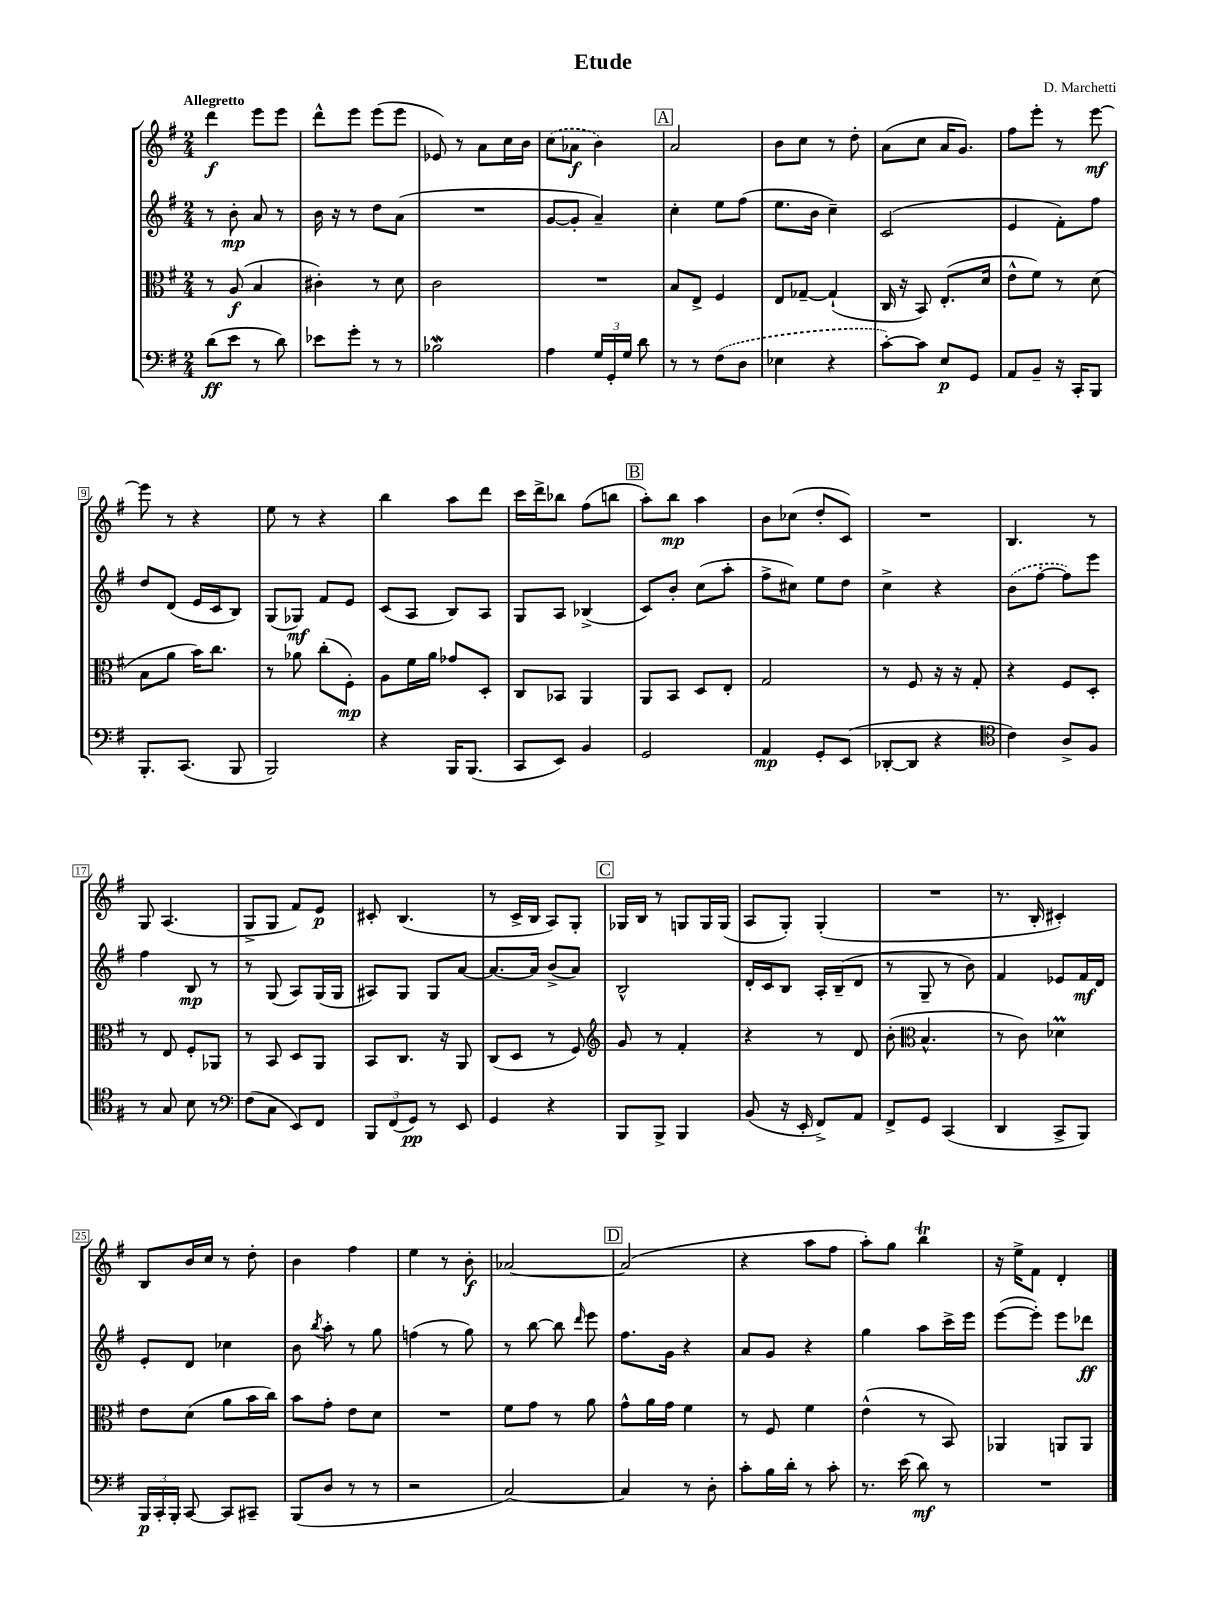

**kern	**dynam	**kern	**dynam	**kern	**dynam	**kern	**dynam
*part4	*part4	*part3	*part3	*part2	*part2	*part1	*part1
*staff4	*staff4	*staff3	*staff3	*staff2	*staff2	*staff1	*staff1
*clefF4	*	*clefC3	*	*clefG2	*	*clefG2	*
*k[f#]	*	*k[f#]	*	*k[f#]	*	*k[f#]	*
*M2/4	*	*M2/4	*	*M2/4	*	*M2/4	*
=1	=1	=1	=1	=1	=1	=1	=1
!	!	!	!	!	!	!LO:TX:a:B:t=Allegretto	!
(8d\L	ff	8r	.	8r	.	4ddd\	f
8e\J	.	(8A/	f	8b'\	mp	.	.
8r	.	4B/	.	8a/	.	8eee\L	.
8d\)	.	.	.	8r	.	8eee\J	.
=2	=2	=2	=2	=2	=2	=2	=2
8e-X\L	.	4c#X'\)	.	16b\	.	8ddd^^\L	.
.	.	.	.	16r	.	.	.
8g'\J	.	.	.	8r	.	8eee\J	.
8r	.	8r	.	8dd\L	.	(8eee\L	.
8r	.	8d\	.	(8a\J	.	8eee\J	.
=3	=3	=3	=3	=3	=3	=3	=3
2B-Xw\	.	2c\	.	2r	.	8e-X/)	.
.	.	.	.	.	.	8r	.
.	.	.	.	.	.	8a\L	.
.	.	.	.	.	.	16cc\L	.
.	.	.	.	.	.	16b\JJ	.
=4	=4	=4	=4	=4	=4	=4	=4
4A\	.	2r	.	[8g/L	.	(8cc\L	.
.	.	.	.	8g'/J]	.	8a-X\J	f
24G/LL	.	.	.	4a~/)	.	4b\)	.
24GG'/	.	.	.	.	.	.	.
24G/JJ	.	.	.	.	.	.	.
8d\	.	.	.	.	.	.	.
!!LO:REH:place=s1:t=A
=5	=5	=5	=5	=5	=5	=5	=5
8r	.	8B/L	.	4cc'\	.	2a/	.
8r	.	8E^/J	.	.	.	.	.
(8F#\L	.	4F#/	.	8ee\L	.	.	.
8D\J	.	.	.	(8ff#\J	.	.	.
=6	=6	=6	=6	=6	=6	=6	=6
4E-X\	.	8E/L	.	8.ee\L	.	8b\L	.
.	.	[8G-X~/J	.	.	.	8cc\J	.
.	.	.	.	16b\Jk	.	.	.
4r	.	(4G-`/]	.	4cc~\)	.	8r	.
.	.	.	.	.	.	8dd'\	.
=7	=7	=7	=7	=7	=7	=7	=7
[8c'\L)	.	16C/	.	(2c/	.	(8a\L	.
.	.	16r	.	.	.	.	.
8c\J]	.	8BB/)	.	.	.	8cc\J	.
8E/L	p	(8.E'/L	.	.	.	16a/KL	.
.	.	.	.	.	.	8.g/J)	.
8GG/J	.	.	.	.	.	.	.
.	.	16d/Jk	.	.	.	.	.
=8	=8	=8	=8	=8	=8	=8	=8
8AA/L	.	8e^^\L	.	4e/	.	8ff#\L	.
8BB~/J	.	8f#\J)	.	.	.	8eee'\J	.
16r	.	8r	.	8f#'\L)	.	8r	.
16CC'/KL	.	.	.	.	.	.	.
8BBB/J	.	(8d\	.	8ff#\J	.	[8eee\	mf
!!LO:LB:g=z
=9	=9	=9	=9	=9	=9	=9	=9
8.BBB'/L	.	8B\L	.	8dd/L	.	8eee\]	.
.	.	8a\J	.	(8d/J	.	8r	.
(8.CC/J	.	.	.	.	.	.	.
.	.	16b\KL)	.	16e/LL	.	4r	.
.	.	8.cc\J	.	16c/J	.	.	.
8BBB/	.	.	.	8B/J)	.	.	.
=10	=10	=10	=10	=10	=10	=10	=10
2BBB/)	.	8r	.	(8G/L	.	8ee\	.
.	.	8a-X\	.	8G-X/J)	mf	8r	.
.	.	(8cc'\L	.	8f#/L	.	4r	.
.	.	8F#'\J)	mp	8e/J	.	.	.
=11	=11	=11	=11	=11	=11	=11	=11
4r	.	8A\L	.	(8c/L	.	4bb\	.
.	.	16f#\L	.	8A/J	.	.	.
.	.	16a\JJ	.	.	.	.	.
16BBB/KL	.	8g-X/L	.	8B/L)	.	8aa\L	.
(8.BBB/J	.	.	.	.	.	.	.
.	.	8D'/J	.	8A/J	.	8ddd\J	.
=12	=12	=12	=12	=12	=12	=12	=12
8CC/L	.	8C/L	.	8G/L	.	16ccc\LL	.
.	.	.	.	.	.	16ddd^\J	.
8EE/J)	.	8BB-X/J	.	8A/J	.	8bb-X\J	.
4BB/	.	4AA/	.	(4B-X^/	.	(8ff#\L	.
.	.	.	.	.	.	8bbn\J	.
!!LO:REH:place=s1:t=B
=13	=13	=13	=13	=13	=13	=13	=13
2GG/	.	8AA/L	.	8c/L)	.	8aa'\L)	.
.	.	8BB/J	.	8b'/J	.	8bb\J	mp
.	.	8D/L	.	(8cc\L	.	4aa\	.
.	.	8E'/J	.	8aa'\J	.	.	.
=14	=14	=14	=14	=14	=14	=14	=14
4AA/	mp	2G/	.	8ff#^\L	.	8b\L	.
.	.	.	.	8cc#X\J)	.	(8cc-X\J	.
8GG'/L	.	.	.	8ee\L	.	8dd'/L	.
(8EE/J	.	.	.	8dd\J	.	8c/J)	.
=15	=15	=15	=15	=15	=15	=15	=15
[8DD-X'/L	.	8r	.	4cc^\	.	2r	.
8DD-/J]	.	8F#/	.	.	.	.	.
4r	.	16r	.	4r	.	.	.
.	.	16r	.	.	.	.	.
.	.	8G'/	.	.	.	.	.
=16	=16	=16	=16	=16	=16	=16	=16
*clefC4	*	*	*	*	*	*	*
4c\)	.	4r	.	(8b\L	.	4.B/	.
.	.	.	.	[8ff#'\J	.	.	.
8A^/L	.	8F#/L	.	8ff#\L])	.	.	.
8F#/J	.	8D'/J	.	8eee\J	.	8r	.
!!LO:LB:g=z
=17	=17	=17	=17	=17	=17	=17	=17
8r	.	8r	.	4ff#\	.	8G/	.
8G/	.	8E/	.	.	.	(4.A/	.
8B\	.	8F#'/L	.	8B/	mp	.	.
8r	.	8AA-X/J	.	8r	.	.	.
=18	=18	=18	=18	=18	=18	=18	=18
*clefF4	*	*	*	*	*	*	*
(8F#\L	.	8r	.	8r	.	8G^/L	.
8C\J	.	8BB/	.	(8G/	.	8G/J	.
8EE/L)	.	8D/L	.	8A/L)	.	8f#/L)	.
8FF#/J	.	8AA/J	.	(16G/L	.	8e/J	p
.	.	.	.	16G/JJ	.	.	.
=19	=19	=19	=19	=19	=19	=19	=19
12BBB/L	.	8BB/L	.	8A#X/L)	.	8c#X'/	.
(12FF#/	.	.	.	.	.	.	.
.	.	8.C/J	.	8G/J	.	(4.B/	.
12GG/J)	pp	.	.	.	.	.	.
8r	.	.	.	8G/L	.	.	.
.	.	16r	.	.	.	.	.
8EE/	.	8AA/	.	[8a/J	.	.	.
=20	=20	=20	=20	=20	=20	=20	=20
4GG/	.	(8C/L	.	8.a/L_	.	8r	.
.	.	8D/J	.	.	.	16c^/LL	.
.	.	.	.	16a/Jk]	.	16B/JJ	.
4r	.	8r	.	(8b^/L	.	8A/L)	.
.	.	8F#/)	.	8a/J)	.	8G'/J	.
!!LO:REH:place=s1:t=C
=21	=21	=21	=21	=21	=21	=21	=21
*	*	*clefG2	*	*	*	*	*
8BBB/L	.	8g/	.	2B^^/	.	16G-X/LL	.
.	.	.	.	.	.	16B/JJ	.
8BBB^/J	.	8r	.	.	.	8r	.
4BBB/	.	4f#'/	.	.	.	8Gn/L	.
.	.	.	.	.	.	16G/L	.
.	.	.	.	.	.	(16G/JJ	.
=22	=22	=22	=22	=22	=22	=22	=22
(8BB/	.	4r	.	16d'/LL	.	8A/L	.
.	.	.	.	16c/J	.	.	.
16r	.	.	.	8B/J	.	8G'/J)	.
16EE'/	.	.	.	.	.	.	.
8FF#^/L)	.	8r	.	16A'/LL	.	(4G'/	.
.	.	.	.	(16B~/J	.	.	.
8AA/J	.	8d/	.	8d/J	.	.	.
=23	=23	=23	=23	=23	=23	=23	=23
8FF#^/L	.	(8b'\	.	8r	.	2r	.
*	*	*clefC3	*	*	*	*	*
8GG/J	.	4.B^^/	.	8G~/	.	.	.
(4CC/	.	.	.	8r	.	.	.
.	.	.	.	8b\)	.	.	.
=24	=24	=24	=24	=24	=24	=24	=24
4DD/	.	8r	.	4f#/	.	8.r	.
.	.	8c\)	.	.	.	.	.
.	.	.	.	.	.	16B'/	.
8CC^/L	.	4d-XM\	.	8e-X/L	.	4c#X'/)	.
8BBB/J)	.	.	.	16f#/L	mf	.	.
.	.	.	.	16d/JJ	.	.	.
!!LO:LB:g=z
=25	=25	=25	=25	=25	=25	=25	=25
24BBB/LL	p	8e\L	.	8e'/L	.	8B/L	.
24CC'/	.	.	.	.	.	.	.
24BBB'/JJ	.	.	.	.	.	.	.
[8CC/	.	(8d\J	.	8d/J	.	16b/L	.
.	.	.	.	.	.	16cc/JJ	.
8CC/L]	.	8a\L	.	4cc-X\	.	8r	.
8CC#X~/J	.	16b\L	.	.	.	8dd'\	.
.	.	16cc\JJ)	.	.	.	.	.
=26	=26	=26	=26	=26	=26	=26	=26
(8BBB/L	.	8b\L	.	8b\	.	4b\	.
.	.	.	.	8qbb/	.	.	.
8D/J	.	8g'\J	.	8aa'\	.	.	.
8r	.	8e\L	.	8r	.	4ff#\	.
8r	.	8d\J	.	8gg\	.	.	.
=27	=27	=27	=27	=27	=27	=27	=27
2r	.	2r	.	(4ffn\	.	4ee\	.
.	.	.	.	8r	.	8r	.
.	.	.	.	8gg\)	.	8b'\	f
=28	=28	=28	=28	=28	=28	=28	=28
[2C/)	.	8f#\L	.	8r	.	[2a-X/	.
.	.	8g\J	.	[8bb\	.	.	.
.	.	8r	.	8bb\]	.	.	.
.	.	.	.	16qqddd/	.	.	.
.	.	8a\	.	8eee\	.	.	.
!!LO:REH:place=s1:t=D
=29	=29	=29	=29	=29	=29	=29	=29
4C/]	.	8g^^\L	.	8.ff#\L	.	(2a-/]	.
.	.	16a\L	.	.	.	.	.
.	.	16g\JJ	.	16g\Jk	.	.	.
8r	.	4f#\	.	4r	.	.	.
8D'\	.	.	.	.	.	.	.
=30	=30	=30	=30	=30	=30	=30	=30
8c'\L	.	8r	.	8a/L	.	4r	.
16B\L	.	8F#/	.	8g/J	.	.	.
16d'\JJ	.	.	.	.	.	.	.
8r	.	4f#\	.	4r	.	8aa\L	.
8c'\	.	.	.	.	.	8ff#\J	.
=31	=31	=31	=31	=31	=31	=31	=31
8.r	.	(4e^^\	.	4gg\	.	8aa'\L)	.
.	.	.	.	.	.	8gg\J	.
(16e\	.	.	.	.	.	.	.
8d\)	mf	8r	.	8aa\L	.	4bbt\	.
8r	.	8BB/)	.	16ccc^\L	.	.	.
.	.	.	.	16eee\JJ	.	.	.
=32	=32	=32	=32	=32	=32	=32	=32
2r	.	4AA-X/	.	([8eee\L	.	16r	.
.	.	.	.	.	.	16ee^\KL	.
.	.	.	.	8eee'\J])	.	8f#\J	.
.	.	8AAn/L	.	8eee\L	.	4d'/	.
.	.	8AA/J	.	8ddd-X\J	ff	.	.
==	==	==	==	==	==	==	==
*-	*-	*-	*-	*-	*-	*-	*-
